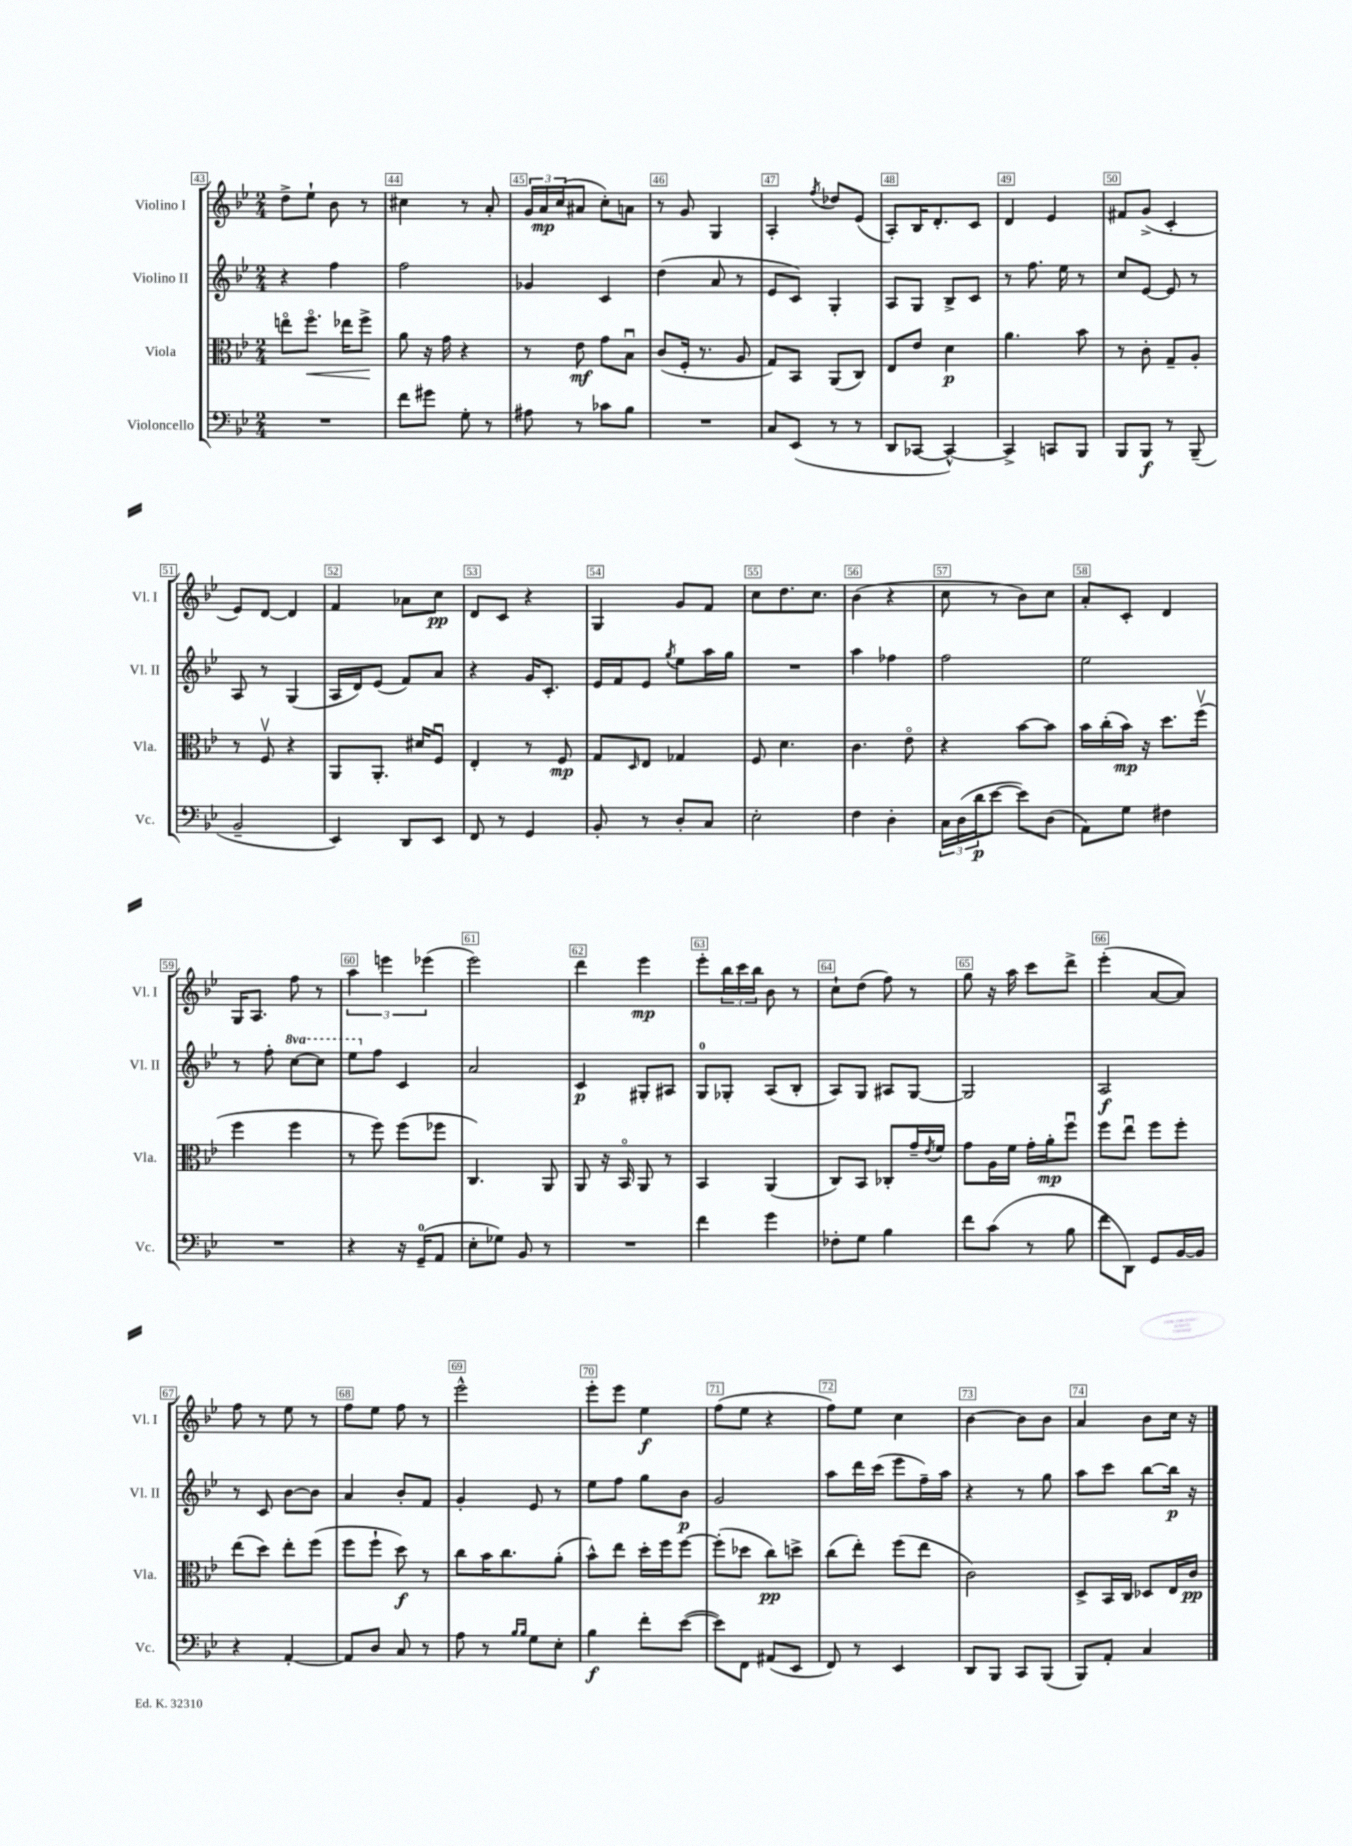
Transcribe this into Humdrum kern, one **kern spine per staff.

**kern	**kern	**kern	**kern
*staff4	*staff3	*staff2	*staff1
*clefF4	*clefC3	*clefG2	*clefG2
*k[b-e-]	*k[b-e-]	*k[b-e-]	*k[b-e-]
*M2/4	*M2/4	*M2/4	*M2/4
2r	8eeo	4r	8dd^
.	8.ffo	.	8ee-`
.	.	4ff	8b-
.	16ee-	.	.
.	8ff^	.	8r
=	=	=	=
8f	8a	2ff	4cc#
8g#	16r	.	.
.	16g	.	.
8G'	4r	.	8r
8r	.	.	8a'
=	=	=	=
8A#	8r	4g-	24g
.	.	.	24a
.	.	.	(24cc
8r	8e-	.	8a#
8c-	8g	4c	8cc')
8B-	8B-u	.	8a
=	=	=	=
2r	(8c	(4dd	8r
.	16F'	.	8g
.	8.r	.	.
.	.	8a	4G
.	8A	8r	.
=	=	=	=
8C	8G)	8e-	4A'
(8EE-	8BB-	8c)	.
.	.	.	8qff
8r	(8AA	4G'	8dd-
8r	8C)	.	(8e-
=	=	=	=
8DD	8E-	8A	8A')
[8CC-	8e-	8G	16B-
.	.	.	8.d'
4CC-^^_)	4d	8B-^	.
.	.	8c	8c
=	=	=	=
4CC-^]	4.a	8r	4d
.	.	8.ff	.
8CC	.	.	4e-
.	.	16ee-	.
8BBB-	8b-	8r	.
=	=	=	=
8BBB-	8r	8cc	8f#
8BBB-	8c'	[8e-	(8g^
8r	8G~	8e-]	4c'
(8BBB-~	8A'	8r	.
=	=	=	=
2BB-~	8r	8A	8e-)
.	8Fv	8r	[8d
.	4r	(4G	4d]
=	=	=	=
4EE-)	8AA	16A	4f
.	.	16d)	.
.	8.AA'	(8e-	.
8DD	.	8f)	8a-
.	16d#	.	.
8EE-	8Fu	8a	8cc
=	=	=	=
8FF	4E-'	4r	8d
8r	.	.	8c
4GG	8r	16g	4r
.	.	8.c'	.
.	8F	.	.
=	=	=	=
8BB-'	8G	16e-	4G
.	.	16f	.
.	16qqD	.	.
8r	8E-	8e-	.
.	.	8qgg	.
8D'	4G-	8ee-	8g
8C	.	16aa	8f
.	.	16gg	.
=	=	=	=
2E-'	8F	2r	8cc
.	4.d	.	8.dd
.	.	.	8.cc
=	=	=	=
4F	4.c	4aa	(4b-
4D'	.	4ff-	4r
.	8e-o	.	.
=	=	=	=
24C	4r	2ff	8cc
(24D	.	.	.
24d	.	.	.
[8e-	.	.	8r
8e-])	[8b-	.	8b-)
(8D	8b-]	.	8cc
=	=	=	=
8AA)	16b-	2ee-	8a'
.	(16cc'	.	.
8G	16b-)	.	8c'
.	16r	.	.
4F#	8.dd	.	4d
.	(16ffv	.	.
=	=	=	=
2r	4ff	8r	16G
.	.	.	8.A
.	.	8ff'	.
.	4ff	[8ccc	8ff
.	.	8ccc]	8r
=	=	=	=
4r	8r	8eee-	6aa
.	8ff)	8ff	.
.	.	.	6eee
16r	(8ff	4c	.
(16GG~	.	.	.
.	.	.	(6eee-
8AA	8ff-	.	.
=	=	=	=
8E-'	4.C)	2a	2eee-)
8G-)	.	.	.
8BB-	.	.	.
8r	8AA	.	.
=	=	=	=
2r	8AA	4c	4ddd
.	16r	.	.
.	16BB-o	.	.
.	8AA	8G#'	4eee-
.	8r	8A#	.
=	=	=	=
4f	4BB-	8G	8eee-'
.	.	8G-'	24bb-
.	.	.	24ccc
.	.	.	24bb-
4g	(4AA	(8A	8b-
.	.	8B-'	8r
=	=	=	=
8F-'	8C)	8A)	8cc`
8G	8BB-	8G	(8dd
4B-	8C-'	8A#	8ff)
.	16g~	[8G	8r
.	8qe-	.	.
.	16f	.	.
=	=	=	=
8f	8g	2G]	8gg
(8c	16A	.	16r
.	16f	.	16aa
8r	16g'	.	8ccc
.	16a'	.	.
8B-	8ffu	.	8ddd^
=	=	=	=
8f	8ff	2A	(4eee-'
8DD)	8ee-u	.	.
8GG	8ff	.	[8a
[16BB-	8ff'	.	8a])
16BB-]	.	.	.
=	=	=	=
4r	(8ee-	8r	8ff
.	8dd)	8c	8r
[4AA'	8ee-'	[8b-	8ee-
.	(8ff	8b-]	8r
=	=	=	=
8AA]	8ff	4a	8ff
8D	8ff`	.	8ee-
8C	8dd)	8b-'	8ff
8r	8r	8f	8r
=	=	=	=
8A	8cc	4g'	2eee-^^
8r	16b-	.	.
.	8.cc	.	.
16qqB-	.	.	.
16qqB-	.	.	.
8G	.	8e-	.
8E-'	(8a'	8r	.
=	=	=	=
4B-	8b-^^)	8ee-	8eee-'
.	8ee-	8ff	8eee-
8f'	16dd'	8gg	4ee-
.	16ff	.	.
([8e-	[8ff	8b-	.
=	=	=	=
8e-])	(8ff']	2g	(8ff
8FF	8dd-	.	8ee-
(8AA#	8cc)	.	4r
8EE-	8dd^	.	.
=	=	=	=
8FF)	(8cc	8aa	8ff)
8r	8ee-')	16ddd	8ee-
.	.	(16ccc	.
4EE-	(8ff	8eee-	4cc
.	8ee-	16ff~)	.
.	.	16aa	.
=	=	=	=
8DD	2c)	4r	[4b-
8BBB-	.	.	.
8CC	.	8r	8b-]
(8BBB-	.	8gg	8b-
=	=	=	=
8BBB-)	8D^	8aa	4a
8AA'	16BB-	8ccc	.
.	16C	.	.
4C	8D-	[8bb-	8b-
.	16E-	16bb-]	16cc
.	16c	16r	16r
==	==	==	==
*-	*-	*-	*-
